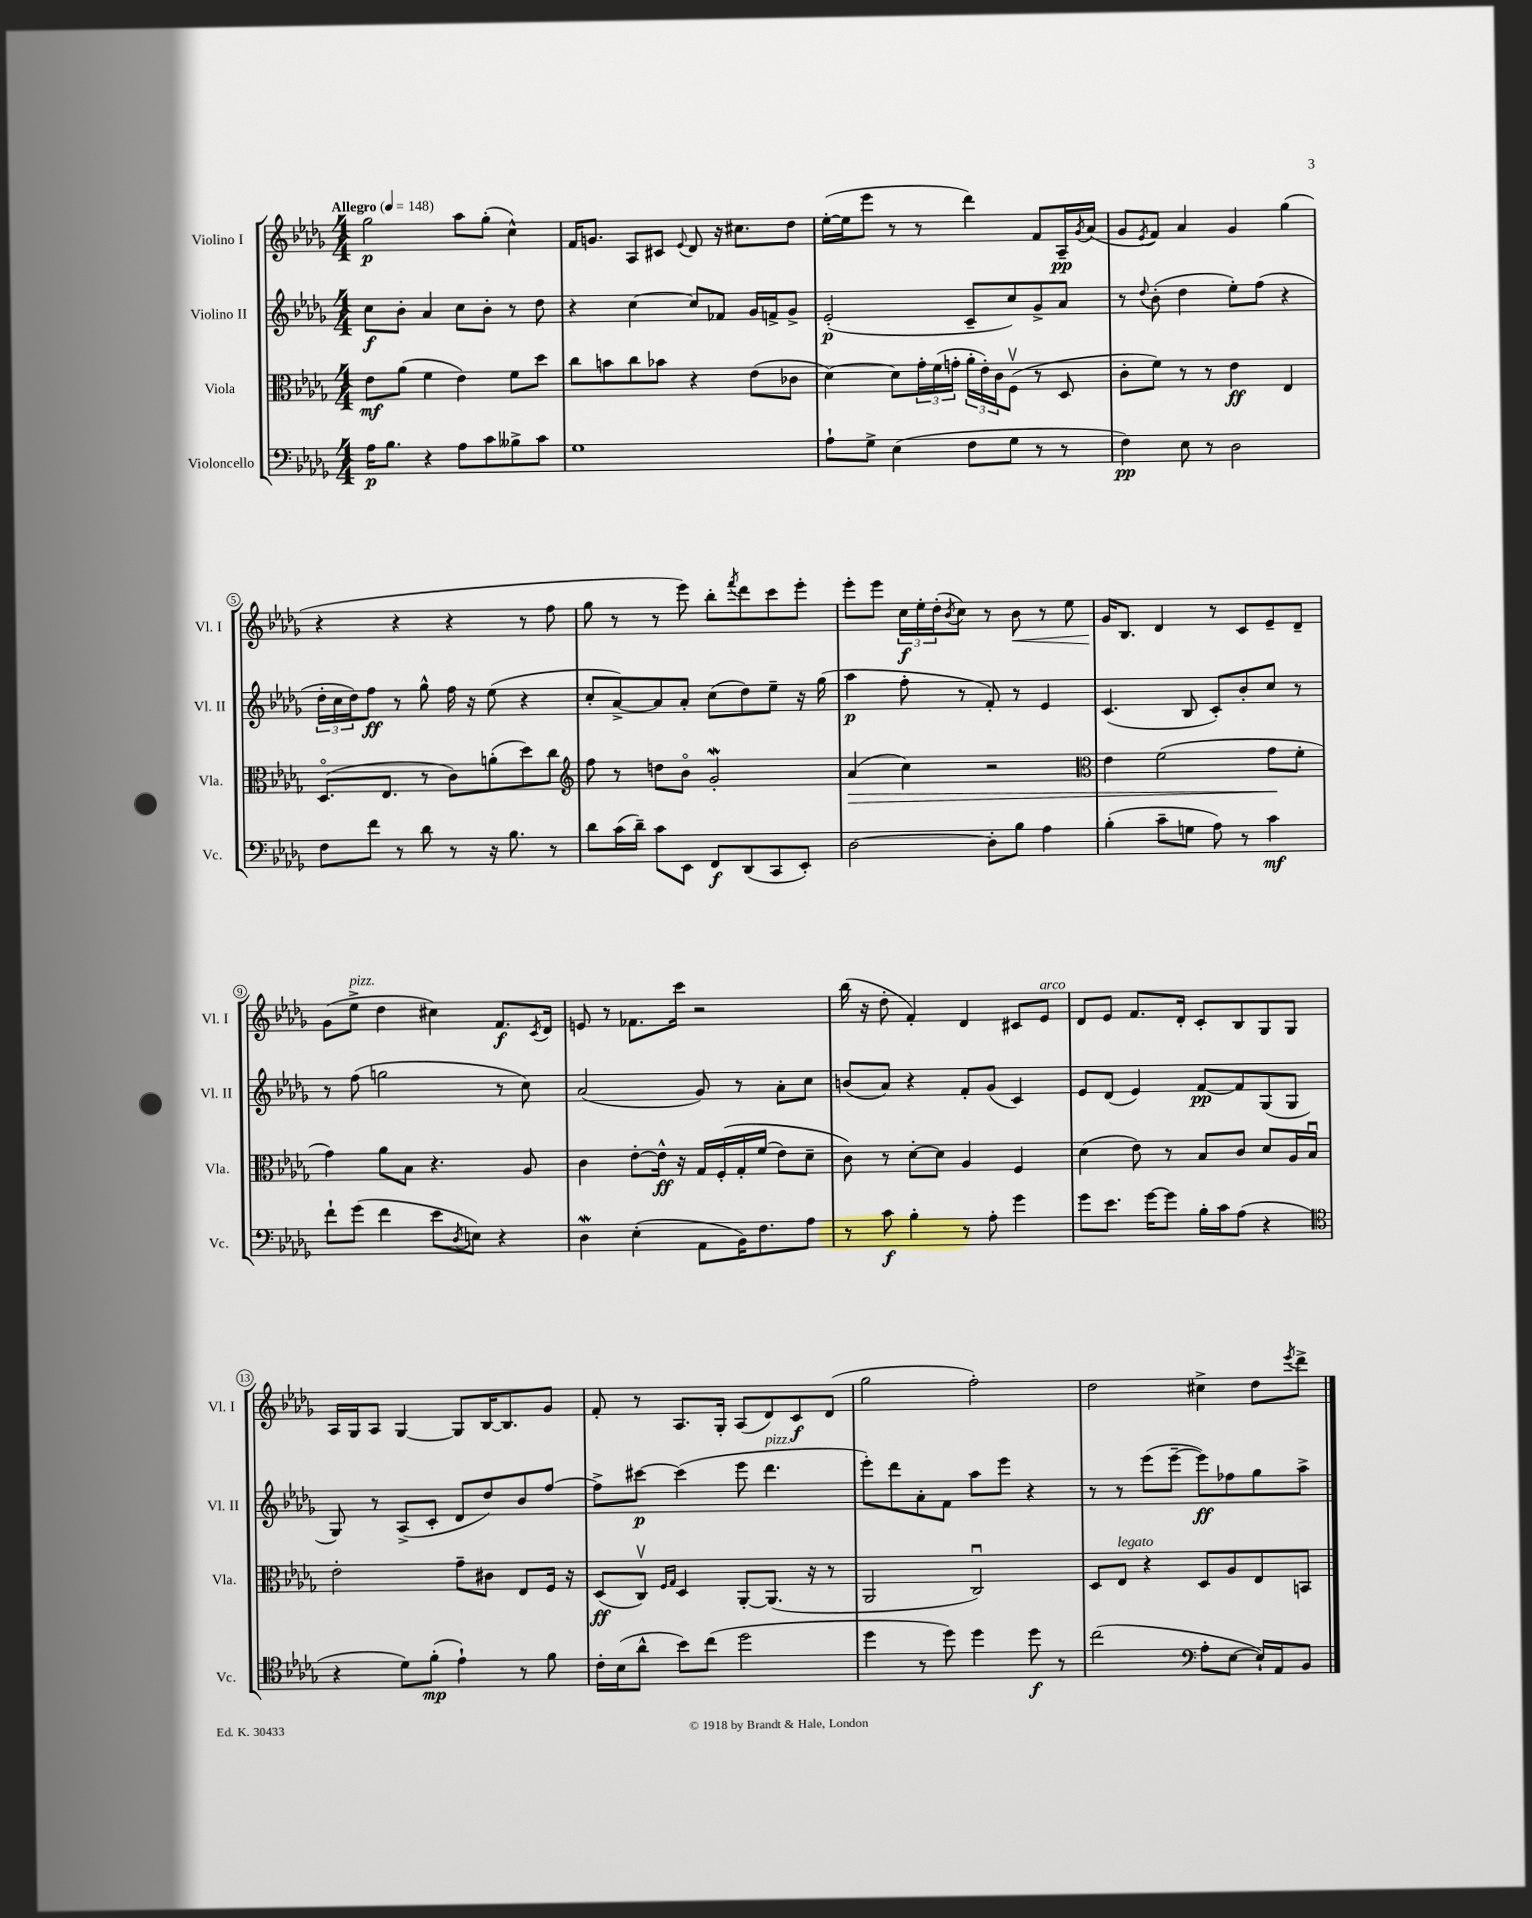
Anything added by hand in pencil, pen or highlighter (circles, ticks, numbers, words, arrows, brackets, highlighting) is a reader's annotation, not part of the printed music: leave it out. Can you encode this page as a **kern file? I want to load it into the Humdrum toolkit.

**kern	**kern	**kern	**kern
*staff4	*staff3	*staff2	*staff1
*clefF4	*clefC3	*clefG2	*clefG2
*k[b-e-a-d-g-]	*k[b-e-a-d-g-]	*k[b-e-a-d-g-]	*k[b-e-a-d-g-]
*M4/4	*M4/4	*M4/4	*M4/4
*MM148	*MM148	*MM148	*MM148
16A-\LK	8e-\L	8cc\L	2gg-\
8.B-\J	.	.	.
.	(8a-\J	8b-'\J	.
4r	4f\	4a-/	.
8A-\L	4e-\)	8cc\L	8aa-\L
8c\	.	8b-'\J	(8gg-'\J
8B--^\	8f\L	8r	4cc^^\)
8c\J	8dd-\J	8dd-\	.
=	=	=	=
1G-	8cc\L	4r	16f/LK
.	.	.	8.g/J
.	8b\	.	.
.	8cc\	[4cc\	8A-/L
.	8b-\J	.	8c#/J
.	.	.	8qqe-/
.	4r	8cc/]L	8d-/
.	.	8f-/J	16r
.	.	.	8.cc#\L
.	(8e-\L	16g-/LL	.
.	.	16f^/J	.
.	8c-\J	8g-^/J	8dd-\J
=	=	=	=
8A-`\L	[4d-\)	(2e-'/	([16ee-'\LL
.	.	.	16ee-\]J
8G-^\J	.	.	8eee-\J
(4E-\	8d-\]L	.	8r
.	24g-'\L	.	8r
.	(24f\	.	.
.	24g'\JJ	.	.
8F\L	24a-'\LL	8c~/L	4ddd-\)
.	24e-'\)	.	.
.	24c\J	.	.
8G-\J	(8Fv\J	8cc/)	.
8r	8r	8g-^/	8f/L
8r	8D-/	8a-/J	16A-~/L
.	.	.	8qg-/
.	.	.	(16a-/JJ
=	=	=	=
4F\)	8c'\L	8r	8g-/L
.	.	8qqdd-/	8qe-/
.	8f\J)	(8b-'\	8f/J)
8E-\	8r	4dd-\	4a-/
8r	8r	.	.
2D-\	4e-\	8ee-'\L)	4g-/
.	.	(8ff\J	.
.	4E-/	4r	(4gg-\
=	=	=	=
8F\L	(8.D-o/L	24dd-'\LL	4r
.	.	24cc\	.
.	.	24dd-\J)	.
8f\J	.	8ff\J	.
.	8.E-/J	.	.
8r	.	8r	4r
8d-\	8r	8gg-^^\	.
8r	8c\L)	16ff\	4r
.	.	16r	.
16r	(8a'\	(8ee-\	.
8.B-\	.	.	.
.	8dd-\)	4r	8r
8r	8cc\J	.	8ff\
=	=	=	=
*	*clefG2	*	*
8d-\L	8ff\	8cc'/L	8gg-\
(16c\L	8r	[8a-^/)	8r
16d-~\JJ)	.	.	.
8c\L	8dd\L	8a-/]	8r
8EE-\J	8b-o\J	8a-'/J	8eee-\)
8FF/L	2g-'/	(8cc\L	8bb-'\L
.	.	.	8qfff/
(8DD-/	.	8dd-\)	8ddd-\
8CC/	.	8ee-~\J	8ccc\
8EE-'/J)	.	16r	8eee-'\J
.	.	(16gg-\	.
=	=	=	=
[2D-\	(4a-/	4aa-\	8eee-'\L
.	.	.	8eee-\J
.	4cc\)	8ff'\	24cc\LL
.	.	.	24ee-'\
.	.	.	(24dd-'\J
.	.	.	8qb-/
.	.	8r	8cc\J)
8D-'\]L	2r	8f'/)	8r
8B-\J	.	8r	8b-\
4A-\	.	4e-/	8r
.	.	.	8ee-\
=	=	=	=
*	*clefC3	*	*
(4B-'\	4e-\	(4.c/	16g-/LK
.	.	.	8.B-/J
8c~\L	(2f\	.	4d-/
8G\J	.	8B-/	.
8A-\)	.	8c'/L)	8r
8r	.	8b-'/	8c/L
4c\	8g-\L	8cc/J	8e-~/
.	8f'\J	8r	8d-~/J
=	=	=	=
8f`\L	4g-\)	8r	(8g-\L
(8g-\J	.	(8ff\	8ee-^\J
4f\	8a-\L	2gg\	4dd-\
.	8B-\J	.	.
8e-\L	4.r	.	4cc#\)
8qD-/	.	.	.
8E\J)	.	.	.
4r	.	8r	8.f/L
.	8A-/	8cc\)	.
.	.	.	8qc/
.	.	.	16d-/Jk
=	=	=	=
4D-\	4c\	(2a-/	8e/
.	.	.	8r
(4E-'\	[8e-'\L	.	8.f-\L
.	16e-^^\]Jk	.	.
.	16r	.	16ccc\Jk
8AA-\L	16G-/LL	8g-/)	2r
.	&(16F'/	.	.
16BB-\K)	16G-'/	8r	.
8.F\	(16f/JJ	.	.
.	8e-\L)	8a-'\L	.
8A-\J	8d-~\J	8cc\J	.
=	=	=	=
8r	8c\&)	(8b/L	(16bb-\
.	.	.	16r
8c\	8r	8a-/J)	8dd-'\
4B-'\	[8d-'\L	4r	4f'/)
.	8d-\]J	.	.
8r	4A-/	8f'/L	4d-/
8A-'\	.	(8g-/J	.
4g-\	4F/	4c/)	8c#/L
.	.	.	8e-/J
=	=	=	=
8g-\L	(4d-\	8e-/L	8d-/L
8.e-\J	.	(8d-/J	8e-/J
.	8e-\)	4e-/)	8.f/L
[16g-\LK	.	.	.
8g-\]J	8r	.	.
.	.	.	16d-'/Jk
16B-'\LL	8B-/L	[8f/L	8c'/L
16c\J	.	.	.
(8A-\J	8c/J	8f/]	8B-/
4r	8d-/L	(8G-/	8G-/
.	16A-/L	8G-/J	8G-/J
.	16B-u/JJ	.	.
=	=	=	=
*clefC4	*	*	*
4r	2e-'\	8G-/)	16A-/LL
.	.	.	16G-/J
.	.	8r	8A-/J
8d-\L)	.	(8A-^/L	[4G-/
(8f'\J	.	8c'/J	.
4e-`\)	8g-~\L	8d-/L	8G-/]L
.	8c#\J	8dd-/)	[16B-/K
.	.	.	8.B-/]
8r	8E-/L	8b-/	.
8f\	16F/Jk	[8ff/J	8g-/J
.	16r	.	.
=	=	=	=
16c'\LL	(8D-/L	8ff^\]L	8f'/
(16B-\J	.	.	.
8a-^^\J	8Cv/J)	[8ccc#\J	8r
.	16qqF/LL	.	.
.	16qqG-/JJ	.	.
8b-\L)	4D-/	(4ccc#\]	8.A-/L
(8cc\J	.	.	.
.	.	.	16G-'/Jk
2dd-\	[8AA-'/L	8eee-\	(8A-/L
.	(8.AA-/]J	4.ddd-\	8d-/)
.	.	.	8c/
.	16r	.	.
.	8r	.	(8d-/J
=	=	=	=
4dd-\	2AA-/	8eee-'\L)	2gg-\
.	.	8ddd-\	.
8r	.	8a-'\	.
8dd-\)	.	8f\J	.
4dd-\	2Cu/)	8aa-\L	2ff'\)
.	.	8eee-\J	.
8dd-\	.	4r	.
8r	.	.	.
=	=	=	=
(2cc\	8D-/L	8r	2dd-\
.	8E-/J	8r	.
.	4r	(8eee-\L	.
.	.	[8eee-~\J	.
*clefF4	*	*	*
8A-'\L	8D-/L	8eee-\]L)	4cc#^\
[8E-\J	8A-/	8ff-\	.
16E-`/]LL)	8E-/	8gg-\	8dd-\L
16AA-/J	.	.	.
.	.	.	8qeee-/
8BB-/J	8BB/J	8aa-^\J	8ddd-^\J
==	==	==	==
*-	*-	*-	*-
